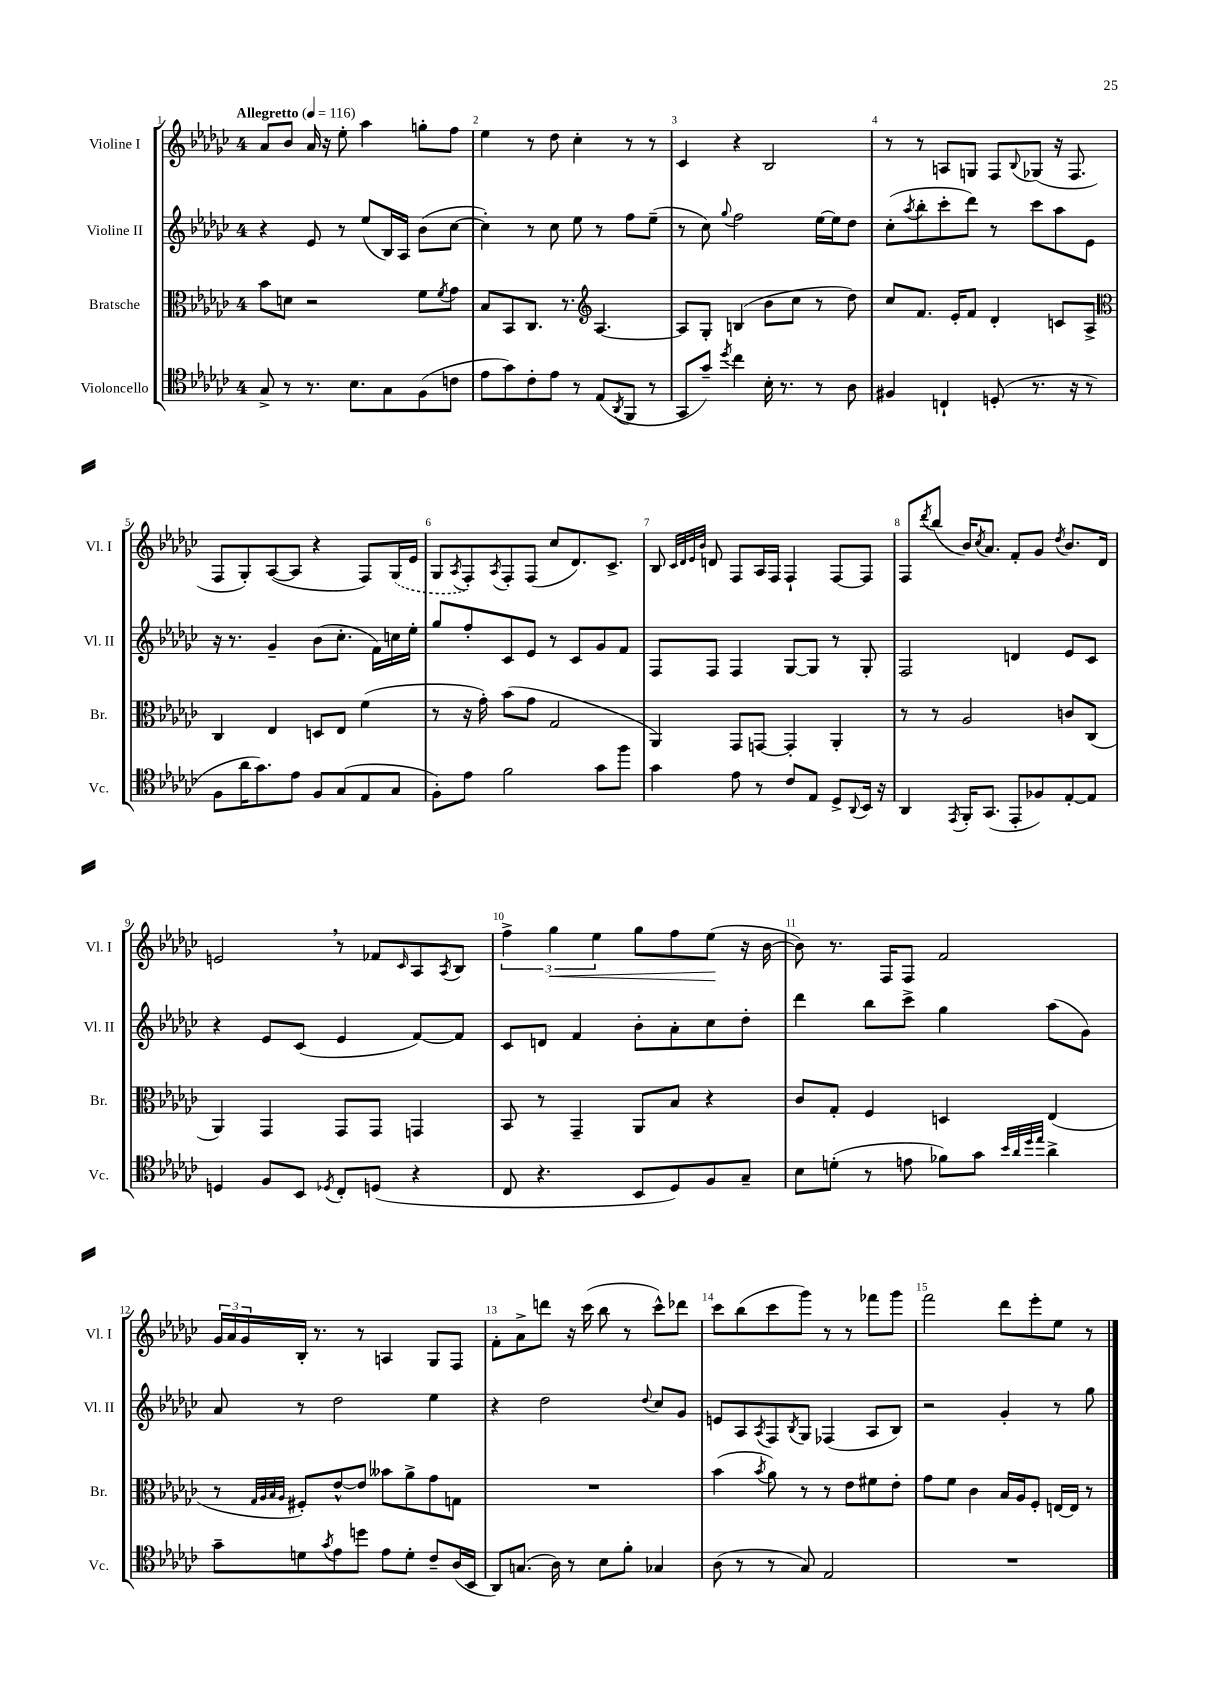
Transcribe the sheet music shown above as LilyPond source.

<<
\new StaffGroup <<
\new Staff = "s0" \with { instrumentName = "Violine I" shortInstrumentName = "Vl. I" } {
    \clef treble \key ges \major \once \override Staff.TimeSignature.style = #'single-digit \time 4/4 \tempo "Allegretto" 4 = 116
    aes'8 bes'8 aes'16 r16 ees''8-. aes''4 g''8-. f''8 |
    ees''4 r8 des''8 ces''4-. r8 r8 |
    ces'4 r4 bes2 |
    r8 r8 a8 g8 f8 \appoggiatura { bes8 } ges8( r16 f8. |
    f8 ges8-.) aes8~( aes8 r4 f8) \once \slurDashed ges16( ees'16 |
    ges8 \acciaccatura { aes8 } f8-.) \acciaccatura { aes8 } f8-. f8( ces''8 des'8.) ces'8.-> |
    bes8 \grace { ces'32 des'32 ees'32 bes'32 } d'8 f8 aes16 f16 f4-! f8~ f8 |
    f8 \acciaccatura { des'''8 } bes''8( bes'16) \acciaccatura { ces''8 } aes'8. f'8-. ges'8 \acciaccatura { des''8 } bes'8. des'16 |
    e'2 \breathe r8 fes'8 \grace { ces'16 } aes8 \acciaccatura { aes8 } bes8 |
    \tuplet 3/2 { f''4-> ges''4\< ees''4 } ges''8 f''8 ees''8\!( r16 bes'16~ |
    bes'8) r8. f16 f8 f'2 |
    \tuplet 3/2 { ges'16 aes'16 ges'16 } bes16-. r8. r8 a4 ges8 f8 |
    f'8-. aes'8-> d'''8 r16 ces'''16( bes''8 r8 ces'''8-^) des'''8 |
    ces'''8 bes''8( ces'''8 ges'''8) r8 r8 fes'''8 ges'''8 |
    f'''2 des'''8 ees'''8-. ees''8 r8 \bar "|." |
}
\new Staff = "s1" \with { instrumentName = "Violine II" shortInstrumentName = "Vl. II" } {
    \clef treble \key ges \major \once \override Staff.TimeSignature.style = #'single-digit \time 4/4
    r4 ees'8 r8 ees''8( bes16) aes16 bes'8( ces''8~ |
    ces''4-.) r8 ces''8 ees''8 r8 f''8 ees''8--( |
    r8 ces''8) \appoggiatura { ges''8 } f''2 ees''16~ ees''16 des''8 |
    ces''8-.( \acciaccatura { aes''8 } bes''8-. ces'''8-. des'''8) r8 ces'''8 aes''8 ees'8 |
    r16 r8. ges'4-- bes'8( ces''8.-. f'16) c''16 ees''16-. |
    ges''8 f''8-. ces'8 ees'8 r8 ces'8 ges'8 f'8 |
    f8 f8 f4 ges8~ ges8 r8 ges8-. |
    f2 d'4 ees'8 ces'8 |
    r4 ees'8 ces'8( ees'4 f'8~) f'8 |
    ces'8 d'8 f'4 bes'8-. aes'8-. ces''8 des''8-. |
    des'''4 bes''8 ces'''8-> ges''4 aes''8( ges'8) |
    aes'8 r8 des''2 ees''4 |
    r4 des''2 \appoggiatura { des''8 } ces''8 ges'8 |
    e'8 aes8 \acciaccatura { aes8 } f8 \acciaccatura { bes8 } ges8 fes4( aes8 bes8) |
    r2 ges'4-. r8 ges''8 \bar "|." |
}
\new Staff = "s2" \with { instrumentName = "Bratsche" shortInstrumentName = "Br." } {
    \clef alto \key ges \major \once \override Staff.TimeSignature.style = #'single-digit \time 4/4
    bes'8 d'8 r2 f'8 \acciaccatura { f'8 } ges'8 |
    bes8 bes,8 ces8. r8. \clef treble aes4.~ |
    aes8 ges8-. b4( bes'8 ces''8 r8 des''8) |
    ces''8 f'8. ees'16-. f'8 des'4-. c'8 aes8-> |
    \clef alto ces4 ees4 d8 ees8 f'4( |
    r8 r16 ges'16-.) bes'8( ges'8 ges2 |
    aes,4) ges,8 g,8~ g,4-. aes,4-. |
    r8 r8 aes2 c'8 ces8( |
    aes,4) ges,4 ges,8 ges,8 g,4 |
    bes,8 r8 ges,4-- aes,8 bes8 r4 |
    ces'8 ges8-. f4 d4 ees4( |
    r8 \grace { ges32 aes32 bes32 aes32 } fis8-.) ees'8~-^ ees'8 beses'8 aes'8-> ges'8 g8 |
    R1 |
    bes'4( \acciaccatura { bes'8 } aes'8) r8 r8 ees'8 fis'8 ees'8-. |
    ges'8 f'8 ces'4 bes16 aes16 f8-. e16~ e16 r8 \bar "|." |
}
\new Staff = "s3" \with { instrumentName = "Violoncello" shortInstrumentName = "Vc." } {
    \clef tenor \key ges \major \once \override Staff.TimeSignature.style = #'single-digit \time 4/4
    ges8-> r8 r8. bes8. ges8 f8( c'8 |
    ees'8 ges'8) ces'8-. ees'8 r8 ees8( \acciaccatura { aes,8 } f,8 r8 |
    ges,8 ges'8--) \acciaccatura { des''8 } ces''4 bes16-. r8. r8 aes8 |
    fis4 c4-! d8-.( r8. r16 r8 |
    f8 aes'16 ges'8.) ees'8 f8 ges8( ees8 ges8 |
    f8-.) ees'8 f'2 ges'8 f''8 |
    ges'4 ees'8 r8 ces'8 ees8 des8-> \appoggiatura { aes,8 } bes,16 r16 |
    aes,4 \acciaccatura { ees,8 } f,16-. ges,8.( ees,8-. fes8) ees8~-. ees8 |
    d4 f8 bes,8 \acciaccatura { des8 } ces8-. d8( r4 |
    ces8 r4. bes,8 des8) f8 ges8-- |
    bes8 d'8-.( r8 e'8 fes'8) ges'8 \grace { bes'32 aes'32 des''32 ees''32 } aes'4-> |
    ges'8-- d'8 \acciaccatura { ges'8 } ees'8 d''8 ees'8 d'8-. ces'8-- aes16( bes,16 |
    aes,8) g8.( aes16) r8 bes8 f'8-. ges4 |
    aes8( r8 r8 ges8) ees2 |
    R1 \bar "|." |
}
>>
>>
\layout { \context { \Score \override BarNumber.break-visibility = ##(#f #t #t) barNumberVisibility = #all-bar-numbers-visible } }
